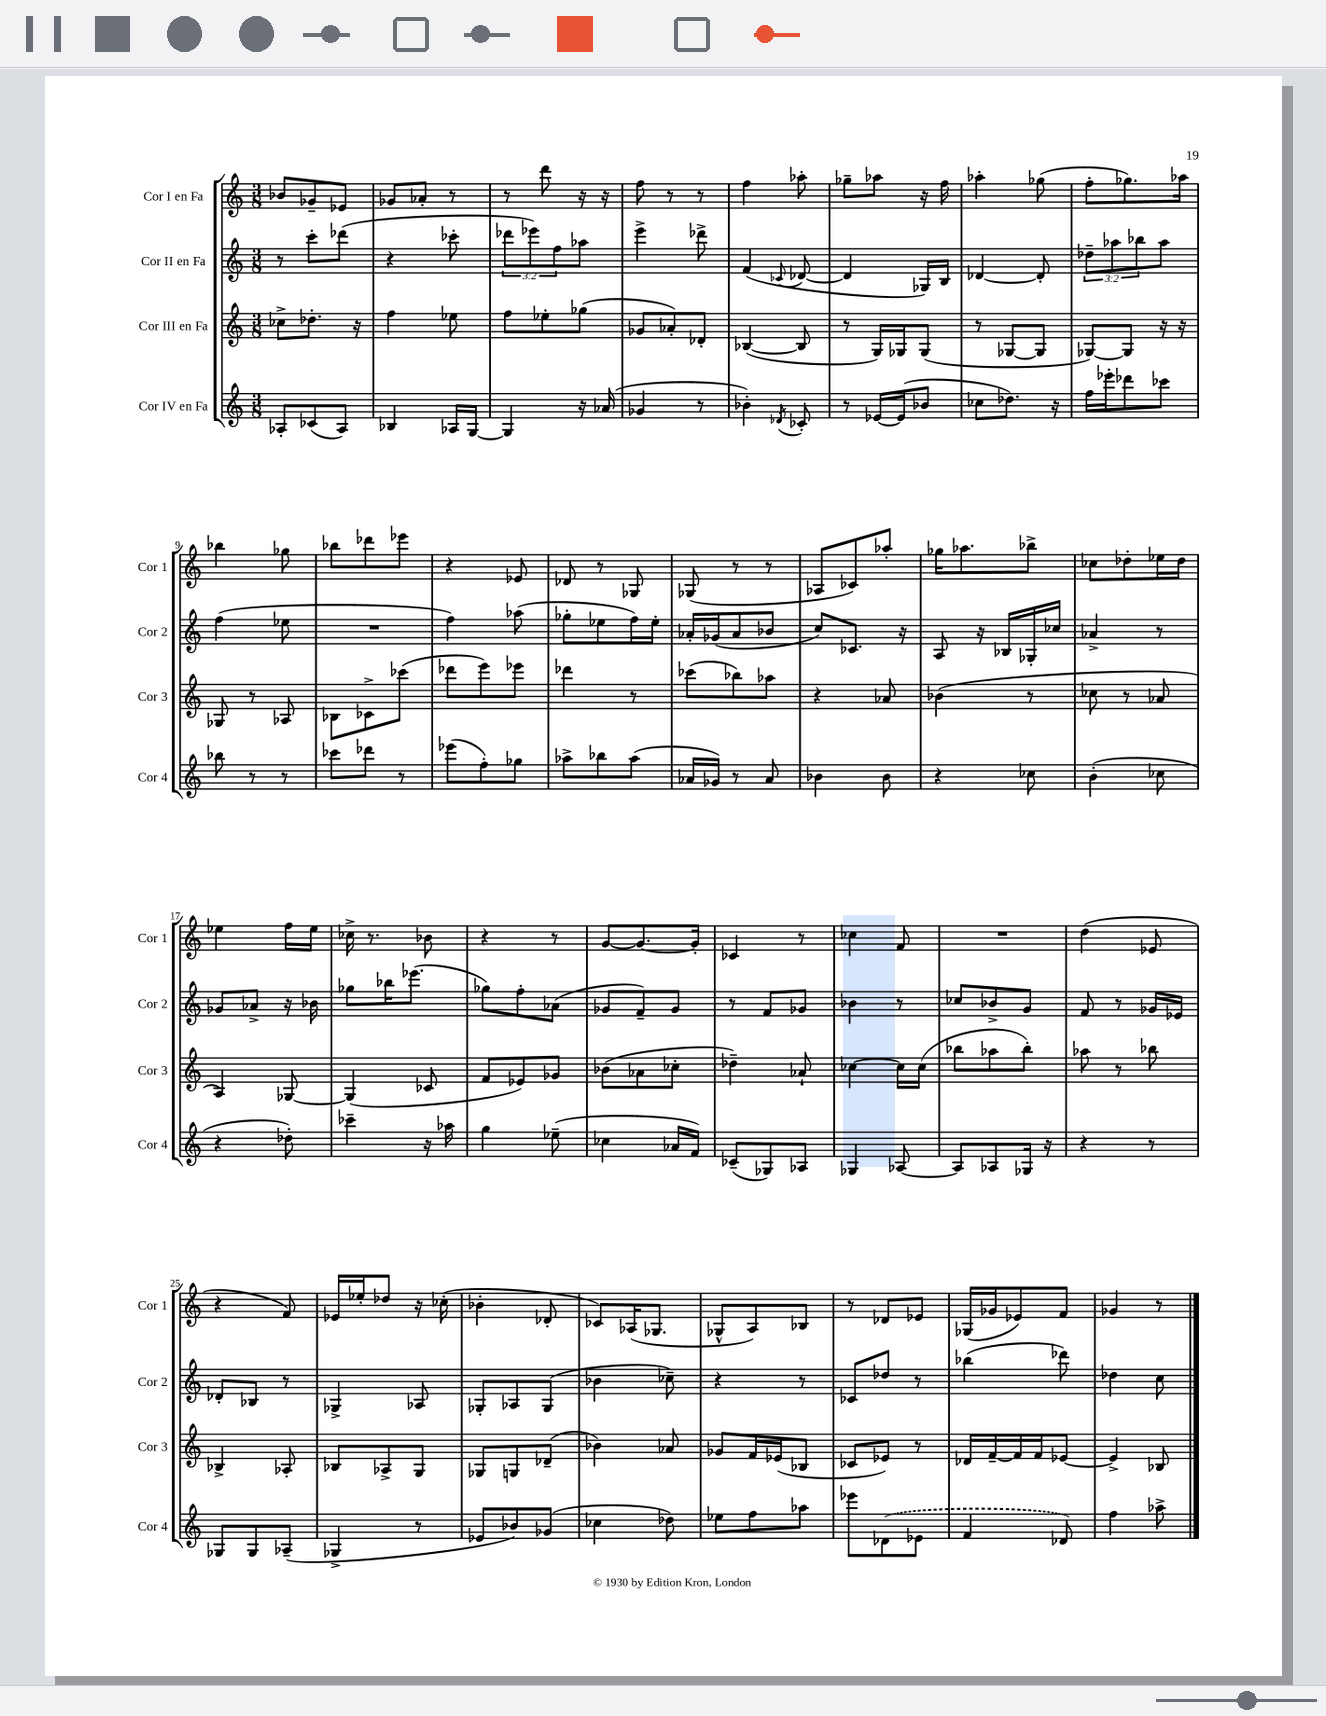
<<
\new StaffGroup <<
\new Staff = "s0" \with { instrumentName = "Cor I en Fa" shortInstrumentName = "Cor 1" } {
    \clef treble \key c \major \numericTimeSignature \time 3/8
    bes'8 ges'8-- ees'8 |
    ges'8 aes'8-. r8 |
    r8 d'''8 r16 r16 |
    f''8 r8 r8 |
    f''4 aes''8-. |
    ges''8-- aes''8 r16 f''16 |
    aes''4-. ges''8( |
    f''8-. ges''8.) aes''16 |
    bes''4 ges''8 |
    bes''8 des'''8 ees'''8 |
    r4 ees'8 |
    des'8 r8 ges8 |
    ges8( r8 r8 |
    aes8 ces'8) aes''8-. |
    ges''16 aes''8. bes''8-> |
    ces''8 des''8-. ees''16 des''16 |
    ees''4 f''16 ees''16 |
    ces''16-> r8. bes'8 |
    r4 r8 |
    g'8~ g'8.~ g'16-. |
    ces'4 r8 |
    ces''4 f'8 |
    R4. |
    d''4( ees'8 |
    r4 f'8) |
    ees'16 ees''16-. des''8 r16 ces''16-.( |
    bes'4-. des'8-. |
    ces'8) aes16( ges8. |
    ges8-^ a8) bes8 |
    r8 des'8 ees'8 |
    ges16( ges'16 ees'8) f'8 |
    ges'4 r8 \bar "|." |
}
\new Staff = "s1" \with { instrumentName = "Cor II en Fa" shortInstrumentName = "Cor 2" } {
    \clef treble \key c \major \numericTimeSignature \time 3/8 \override Staff.TupletNumber.text = #tuplet-number::calc-fraction-text
    r8 c'''8-. des'''8( |
    r4 ces'''8-. |
    \tuplet 3/2 { des'''8 ees'''8) f''8 } aes''8 |
    e'''4-> des'''8-> |
    f'4( \appoggiatura { ces'8 } des'8~ |
    des'4 ges16) b16 |
    des'4~ des'8-. |
    \tuplet 3/2 { des''8-- aes''8 bes''8 } aes''8 |
    f''4( ees''8 |
    R4. |
    f''4) aes''8( |
    ges''8-. ees''8 f''16) ees''16-. |
    aes'16-. ges'16( aes'8 bes'8 |
    c''8) ces'8. r16 |
    a8 r16 bes16 ges16-. ces''16 |
    aes'4-> r8 |
    ges'8 aes'8-> r16 bes'16 |
    ges''8 bes''16 ees'''8.( |
    ges''8) f''8-. aes'8( |
    ges'8 f'8--) ges'8 |
    r8 f'8 ges'8 |
    bes'4 r8 |
    ces''8 bes'8-> g'8 |
    f'8 r8 ges'16 ees'16 |
    des'8-. bes8 r8 |
    ges4-> aes8 |
    ges8-. aes8 ges8( |
    bes'4 ces''8--) |
    r4 r8 |
    ces'8 des''8 r8 |
    bes''4( des'''8) |
    des''4 c''8 \bar "|." |
}
\new Staff = "s2" \with { instrumentName = "Cor III en Fa" shortInstrumentName = "Cor 3" } {
    \clef treble \key c \major \numericTimeSignature \time 3/8
    ces''8-> des''8.-. r16 |
    f''4 ees''8 |
    f''8 ees''8-. ges''8( |
    ges'8 aes'8-.) des'8-. |
    bes4~( bes8 |
    r8 g16) ges16 ges8( |
    r8 ges8~ ges8 |
    ges8~) ges8 r16 r16 |
    ges8 r8 aes8 |
    bes8 ces'8-> ces'''8( |
    des'''8 e'''8) ees'''8 |
    des'''4 r8 |
    ces'''8( bes''8) aes''8 |
    r4 aes'8 |
    bes'4( r8 |
    ces''8 r8 aes'8 |
    a4) ges8~ |
    ges4( ces'8 |
    f'8 ees'8) ges'8 |
    bes'8( aes'8 ces''8-. |
    des''4--) aes'8-! |
    ces''4~ ces''16 ces''16( |
    bes''8 aes''8 bes''8-.) |
    aes''8 r8 bes''8 |
    bes4-> aes8-. |
    bes8 aes8-> g8 |
    ges8 g8 des'8--( |
    bes'4) aes'8 |
    ges'8 f'16 ees'16( bes8 |
    ces'8 ees'8) r8 |
    des'16 f'16~-- f'16 f'16 ees'8~ |
    ees'4-> bes8 \bar "|." |
}
\new Staff = "s3" \with { instrumentName = "Cor IV en Fa" shortInstrumentName = "Cor 4" } {
    \clef treble \key c \major \numericTimeSignature \time 3/8
    aes8-. ces'8( aes8) |
    bes4 aes16 g16~ |
    g4 r16 aes'16( |
    ges'4 r8 |
    bes'4-.) \acciaccatura { des'8 } ces'8-. |
    r8 ees'16~ ees'16( bes'8 |
    ces''8 des''8.) r16 |
    f''16 ees'''16-. des'''8 ces'''8 |
    bes''8 r8 r8 |
    ces'''8 des'''8 r8 |
    ees'''8( f''8-.) ges''8 |
    aes''8-> bes''8 aes''8( |
    aes'16 ges'16) r8 aes'8 |
    bes'4 bes'8 |
    r4 ces''8 |
    b'4-.( ces''8 |
    r4 des''8-.) |
    ces'''4-- r16 aes''16 |
    g''4 ees''8--( |
    ces''4 aes'16 f'16) |
    ces'8--( ges8) aes8 |
    ges4 aes8~ |
    aes8 aes8 ges16 r16 |
    r4 r8 |
    ges8 ges8 aes8--( |
    ges4-> r8 |
    ees'8 bes'8) ges'8( |
    ces''4 des''8) |
    ees''8 f''8 aes''8 |
    ees'''8 \once \slurDashed des'8( ees'8 |
    f'4 des'8) |
    f''4 aes''8-> \bar "|." |
}
>>
>>
